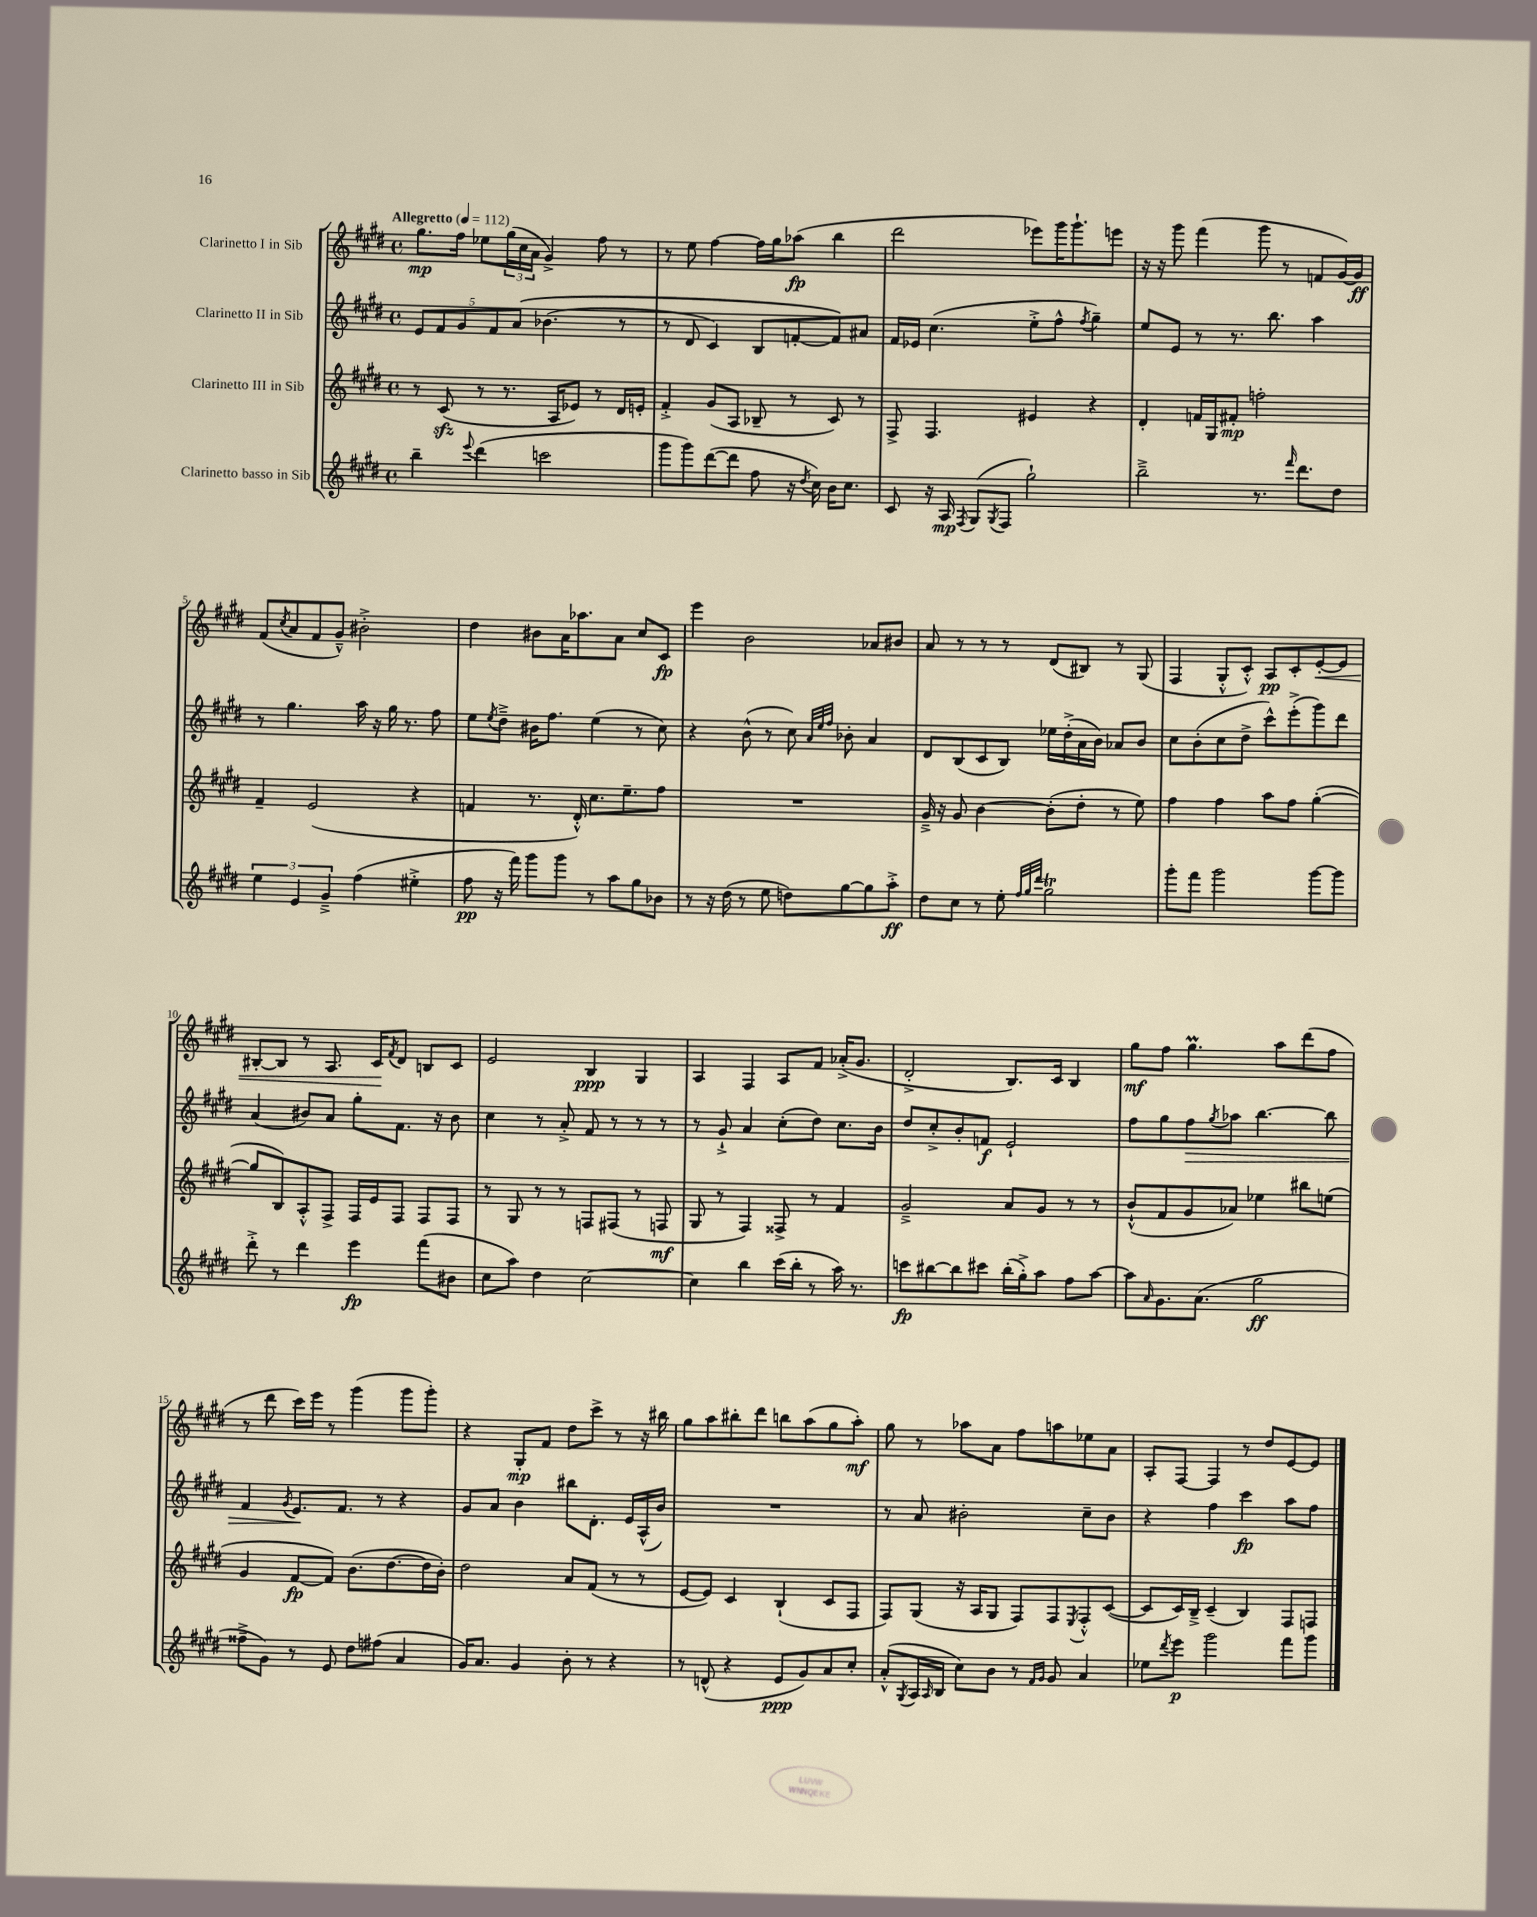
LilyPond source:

<<
\new StaffGroup <<
\new Staff = "s0" \with { instrumentName = "Clarinetto I in Sib" } {
    \clef treble \key e \major \defaultTimeSignature \time 4/4 \tempo "Allegretto" 4 = 112
    gis''8.\mp fis''16 ees''8 \tuplet 3/2 { gis''16( cis''16 a'16 } gis'4->) fis''8 r8 |
    r8 e''8 fis''4~ fis''16 gis''16 aes''8\fp( b''4 |
    dis'''2 ees'''8) gis'''16 gis'''8.-! e'''8 |
    r16 r16 gis'''8 fis'''4( gis'''8 r8 f'8 gis'16~) gis'16\ff |
    fis'8( \acciaccatura { cis''8 } a'8 fis'8 gis'8---^) bis'2-.-> |
    dis''4 bis'8 a'16 aes''8. a'8 cis''8 cis'8\fp |
    e'''4 b'2 aes'8 bis'8 |
    a'8 r8 r8 r8 dis'8( bis8) r8 gis8( |
    fis4 gis8-.-^ cis'8-.-^) a8\pp cis'8-. e'8~-.\< e'8 |
    bis8~-. bis8 r8 a8. cis'16\! \acciaccatura { fis'8 } dis'8 b8 cis'8 |
    e'2 b4\ppp gis4 |
    a4 fis4 a8 fis'8 aes'16-.->( gis'8. |
    dis'2-.-> b8.) cis'16 b4 |
    gis''8\mf fis''8 gis''4.\prall a''8 dis'''8( fis''8 |
    r8 dis'''8 cis'''16) e'''16 r8 gis'''4( gis'''8 gis'''8-.) |
    r4 gis8-.\mp fis'8 dis''8 cis'''8-> r8 r16 bis''16 |
    gis''8 a''8 bis''8-. dis'''8 b''8 a''8( gis''8 a''8-.\mf) |
    gis''8 r8 aes''8 a'8 fis''8 a''8 ees''8 a'8 |
    a8-. fis8~ fis4 r8 dis''8 e'8~ e'8 \bar "|." |
}
\new Staff = "s1" \with { instrumentName = "Clarinetto II in Sib" } {
    \clef treble \key e \major \defaultTimeSignature \time 4/4
    \tuplet 5/4 { e'8 fis'8 gis'8 fis'8 a'8\( } bes'4.( r8 |
    r8 dis'8 cis'4) b8 f'8~-. f'8\) ais'8 |
    fis'16 ees'16 cis''4.( e''8-.-> fis''8-^ \acciaccatura { fis''8 } gis''4--) |
    e''8 e'8 r8 r8. b''8. a''4 |
    r8 gis''4. a''16 r16 gis''16 r8. fis''8 |
    e''8 \acciaccatura { e''8 } dis''8---> bis'16 fis''8. e''4( r8 cis''8) |
    r4 b'8-^( r8 cis''8) \grace { a'32 e''32 fis''32 } bes'8-. a'4 |
    dis'8 b8( cis'8 b8) ees''16 dis''16-.->( a'16 b'16) aes'8 b'8 |
    cis''8 b'8-.( cis''8 dis''8-> cis'''8-^) e'''8-.->( gis'''8) dis'''8 |
    a'4( bis'8) a'8 gis''8-. fis'8. r16 bis'8 |
    cis''4 r8 a'8-.-> fis'8 r8 r8 r8 |
    r8 gis'8-!-> a'4 cis''8-.( dis''8) cis''8. b'16 |
    dis''8 cis''8-.-> b'8-. f'8\f e'2-! |
    fis''8 gis''8 fis''8\> \acciaccatura { gis''8 } aes''8 b''4.~ b''8 |
    fis'4 \acciaccatura { gis'8 } e'8.\! fis'8. r8 r4 |
    gis'8 a'8 b'4 bis''8 dis'8.-. e'16 a16-^( b'16) |
    R1 |
    r8 a'8 bis'2-. cis''8-- bis'8 |
    r4 fis''4 cis'''4\fp a''8 fis''8 \bar "|." |
}
\new Staff = "s2" \with { instrumentName = "Clarinetto III in Sib" } {
    \clef treble \key e \major \defaultTimeSignature \time 4/4
    r8 cis'8\sfz( r8 r8. a16 ees'8) r8 dis'16 e'16-. |
    fis'4-.-> gis'8( a8 bes8-- r8 cis'8) r8 |
    fis8-> fis4. eis'4 r4 |
    dis'4-. f'16 gis16 fis'8-.\mp f''2-. |
    fis'4-- e'2( r4 |
    f'4 r8. dis'16-.-^) cis''8. e''8.-- fis''8 |
    R1 |
    gis'16---> r16 gis'8 b'4~ b'8-.( dis''8-. r8 e''8) |
    fis''4 fis''4 a''8 fis''8 gis''4~-.( |
    gis''8 b8) a8-.-^ fis8-> fis16 e'16 fis8 fis8 fis8 |
    r8 gis8 r8 r8 f8 fis8( r8 f8\mf |
    gis8 r8 fis4) fisis8-> r8 fis'4 |
    gis'2---> a'8 gis'8 r8 r8 |
    b'8-!-^( fis'8 gis'8 aes'8) ees''4 bis''8 e''8( |
    gis'4 fis'8~\fp fis'8) b'8.( dis''8.~ dis''16 b'16-.) |
    dis''2 a'8 fis'8( r8 r8 |
    e'8~ e'8) cis'4 b4-!( cis'8 fis8 |
    fis8) gis8( r16 a16 gis8 fis8) fis8 \acciaccatura { e8 } fis8-.-^ cis'8~( |
    cis'8 cis'16) b16---> cis'4--( b4) fis8 f8 \bar "|." |
}
\new Staff = "s3" \with { instrumentName = "Clarinetto basso in Sib" } {
    \clef treble \key e \major \defaultTimeSignature \time 4/4
    b''4-- \appoggiatura { e'''8 } dis'''4( c'''2 |
    gis'''8 gis'''8) dis'''8~( dis'''8 fis''8 r16 \acciaccatura { dis''8 } cis''16) b'16 cis''8. |
    cis'8 r16 a16\mp \acciaccatura { fis8 } gis8( \acciaccatura { gis8 } fis8 gis''2-!) |
    b''2---> r8. \grace { fis'''16 } dis'''8. dis''8 |
    \tuplet 3/2 { e''4 e'4 gis'4---> } fis''4( eis''4-.-> |
    fis''8\pp r16 fis'''16) gis'''8 gis'''8 r8 a''8 gis''8 bes'8 |
    r8 r16 dis''16( r8 e''8 d''8) gis''8~ gis''8 a''8-.->\ff |
    dis''8 cis''8 r8 e''8-. \grace { fis''32 gis''32 dis'''32 } gis''2\trill |
    gis'''8-. fis'''8 gis'''2 gis'''8~ gis'''8 |
    dis'''8-.-> r8 dis'''4 e'''4\fp fis'''8( bis'8 |
    cis''8 a''8) dis''4 cis''2~ |
    cis''4 b''4 cis'''16( b''16-. r8 a''16) r8. |
    c'''8\fp bis''8~ bis''8 cis'''8 bis''16-.( gis''16-.->) a''8 fis''8 a''8~ |
    a''8 \grace { a'16 } gis'8. a'8.( gis''2\ff |
    fisis''8---> gis'8) r8 e'8 dis''8 fis''8( a'4 |
    gis'16) a'8. gis'4 b'8-. r8 r4 |
    r8 d'8-^( r4 e'8\ppp gis'8) a'8 cis''8-. |
    a'8-.-^( \acciaccatura { gis8 } a16 \grace { a16 } b16 cis''8) b'8 r8 \grace { fis'16 gis'16 } gis'8 a'4 |
    ees''8 \acciaccatura { dis'''8 } e'''8\p gis'''2 fis'''8 gis'''8 \bar "|." |
}
>>
>>
